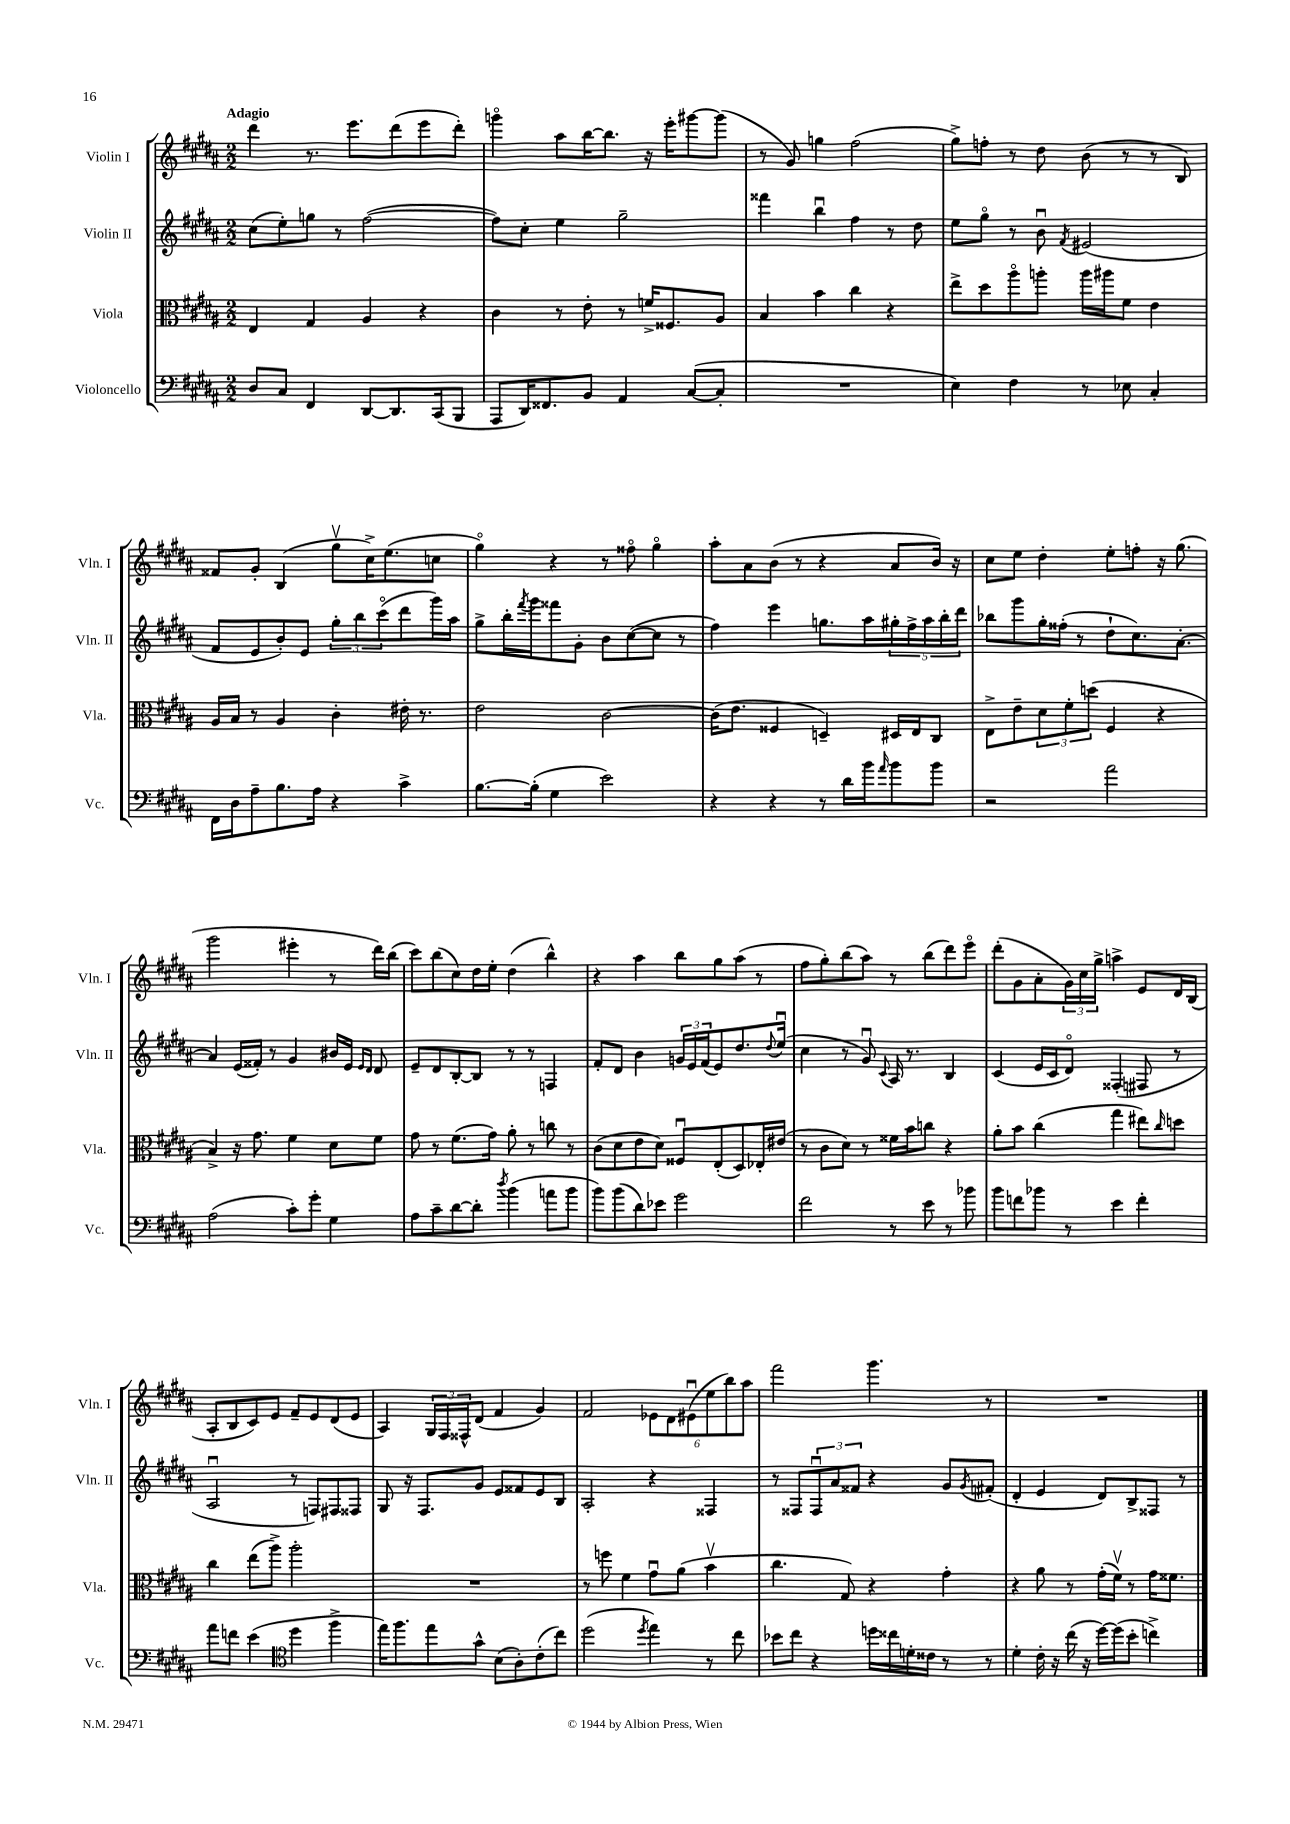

**kern	**kern	**kern	**kern
*staff4	*staff3	*staff2	*staff1
*clefF4	*clefC3	*clefG2	*clefG2
*k[f#c#g#d#a#]	*k[f#c#g#d#a#]	*k[f#c#g#d#a#]	*k[f#c#g#d#a#]
*M2/2	*M2/2	*M2/2	*M2/2
8D#	4E	(8cc#	4ddd#
8C#	.	8ee')	.
4FF#	4G#	8gg	8.r
.	.	8r	.
.	.	.	8.eee
[8DD#	4A#	([2ff#	.
8.DD#]	.	.	(8ddd#
.	4r	.	8eee
(16CC#	.	.	.
8BBB	.	.	8ddd#')
=	=	=	=
8AAA#	4c#	8ff#])	4gggo
16DD#)	.	8cc#'	.
8.FF##	.	.	.
.	8r	4ee	8aa#
8BB	8e'	.	[16bb
.	.	.	8.bb]
4AA#	8r	2gg#~	.
.	16f^	.	16r
.	8.F##	.	16eee'
([8C#	.	.	[8ggg#
8C#']	8A#	.	(8ggg#]
=	=	=	=
1r	4B	4fff##	8r
.	.	.	8g#)
.	4b	4bbu	4gg
.	4cc#	4ff#	(2ff#
.	4r	8r	.
.	.	8dd#	.
=	=	=	=
4E)	8ee^	8ee	8gg#^)
.	8dd#	8gg#o	8ff'
4F#	8aa#o	8r	8r
.	8aa'	8bu	8dd#
.	.	8qf#	.
8r	16aa	(2e#	(8b
.	16aa#	.	.
8E-	8f#	.	8r
4C#'	4e	.	8r
.	.	.	8B)
=	=	=	=
16FF#	16A#	8f#	8f##
16D#	16B	.	.
8A#~	8r	8e	8g#'
8.B	4A#	8b')	(4B
.	.	8e	.
16A#	.	.	.
4r	4c#'	12gg#'	8gg#v
.	.	12bb	.
.	.	.	16cc#^)
.	.	(12ccc#o	.
.	.	.	(8.ee
4c#^	16e#'	8ddd#	.
.	8.r	.	.
.	.	16ggg#)	8cc
.	.	16aa#	.
=	=	=	=
[8.B	2e	8gg#^	4gg#o)
.	.	16bb'	.
.	.	8qfff#	.
(16B']	.	16ggg#	.
4G#	.	8fff##	4r
.	.	8g#'	.
2e)	[2c#	8b	8r
.	.	([8cc#	8ff##o
.	.	8cc#]	4gg#o
.	.	8r	.
=	=	=	=
4r	(16c#]	4ff#)	8aa#'
.	8.e	.	.
.	.	.	8a#
4r	4F##	4eee	(8b
.	.	.	8r
8r	4D~)	8.gg	4r
16d#	.	.	.
16b	.	16aa#	.
16qqa#	.	.	.
8b	16D#	20gg#'	8a#
.	.	20ff#^	.
.	16E	.	.
.	.	20aa#	.
8b	8C#	.	16b)
.	.	20bb'	.
.	.	.	16r
.	.	20ddd#	.
=	=	=	=
2r	8E^	8bb-	8cc#
.	8e~	8ggg#	8ee
.	12d#	16gg#'	4dd#'
.	.	(16ff##'	.
.	12f#'	.	.
.	.	8r	.
.	(12dd	.	.
2a#	4F#	8dd#`	8ee'
.	.	8.cc#)	8ff'
.	4r	.	16r
.	.	[8.a#'	(8.gg#
=	=	=	=
(2A#	4B^)	4a#]	2ggg#
.	16r	(16e	.
.	8.g#	16f##')	.
.	.	8r	.
8c#')	4f#	4g#	4eee#'
8g#'	.	.	.
4G#	8d#	16b#	8r
.	.	16e	.
.	.	16qqe	.
.	.	16qqd#	.
.	8f#	8d#	16ddd#)
.	.	.	(16bb
=	=	=	=
8A#	8g#	8e~	8ccc#)
8c#~	8r	8d#	(8bb
[8d#	(8.f#	[8B'	8cc#)
8d#']	.	8B]	16dd#
.	16g#)	.	16ee'
8qdd#	.	.	.
(4b	8a#'	8r	(4dd#
.	8r	8r	.
8a	8cc	4F	4bb^^)
8b	8r	.	.
=	=	=	=
8b)	(8c#	8f#'	4r
(8b	8d#	8d#	.
8d#)	8e	4b	4aa#
8e-	8d#)	.	.
2g#	8F##u	24g	8bb
.	.	24e	.
.	.	(24f#	.
.	(8E'	8e)	8gg#
.	8D#)	8.dd#	(8aa#
.	16E-'	.	8r
.	.	8qqdd#	.
.	(16e#	(16eeu	.
=	=	=	=
2f#	8r	4cc#	8ff#
.	8c#	.	8gg#')
.	8d#)	8r	(8bb
.	8r	8g#u)	8aa#)
.	.	8qqc#	.
8r	16f##	16A#	8r
.	16b	8.r	.
8e	8cc	.	(8bb
8r	4r	4B	8ddd#)
8b-	.	.	8eeeo
=	=	=	=
8b	8a#'	(4c#	(8ddd#'
8f	8b	.	8g#
8b-	(4cc#	16e	8a#'
.	.	16c#	.
8r	.	8d#o)	24g#)
.	.	.	24cc#
.	.	.	24gg#^
4e	4gg#	(4F##'	4aa^
4f'	8ee#)	8F#	8e
.	16qqcc#	.	.
.	8dd	8r	16d#
.	.	.	(16B
=	=	=	=
8a#	4cc#	2A#u	8A#'
8f	.	.	8B
(4e	(8ee	.	8c#)
.	8aa#^)	.	8e
*clefC4	*	*	*
4dd#	2aa#'	8r	8f#~
.	.	8F)	8e
4ff#^	.	8F#	(8d#
.	.	8F##	8e
=	=	=	=
16ee)	1r	8G#	4A#)
8.ff#	.	.	.
.	.	16r	.
.	.	8.F#	.
8ee	.	.	24G#
.	.	.	24F#
.	.	.	24F##^^
8g#^^	.	8g#	(8d#
(8B	.	8e	4f#
8A#')	.	8f##	.
(8c#'	.	8e	4g#)
8cc#)	.	8B	.
=	=	=	=
(2dd#	8r	2A#'	2f#
.	8ff	.	.
.	4f#	.	.
8qdd#	.	.	.
4ee)	8g#u	4r	12e-
.	.	.	12d#
.	(8a#	.	.
.	.	.	(12e#u
8r	4bv	4F##	12ee
.	.	.	12bb)
8cc#	.	.	.
.	.	.	12aa#
=	=	=	=
8b-	4.cc#	8r	2fff#
8cc#	.	8F##	.
4r	.	12F##u	.
.	.	12a#	.
.	8G#)	.	.
.	.	12f##	.
16dd	4r	4r	4.ggg#
16cc##	.	.	.
16d'	.	.	.
16c##	.	.	.
8r	4g#'	8g#	.
.	.	8qg#	.
8r	.	(8f#'	8r
=	=	=	=
4d#'	4r	4d#'	1r
16c#'	8a#	4e	.
16r	.	.	.
(16cc#	8r	.	.
16r	.	.	.
[16dd#)	(16g#'	8d#)	.
(16dd#]	16f#v)	.	.
8b'	8r	8B^	.
4cc^)	16g#	8F##	.
.	8.f##	.	.
.	.	8r	.
==	==	==	==
*-	*-	*-	*-
